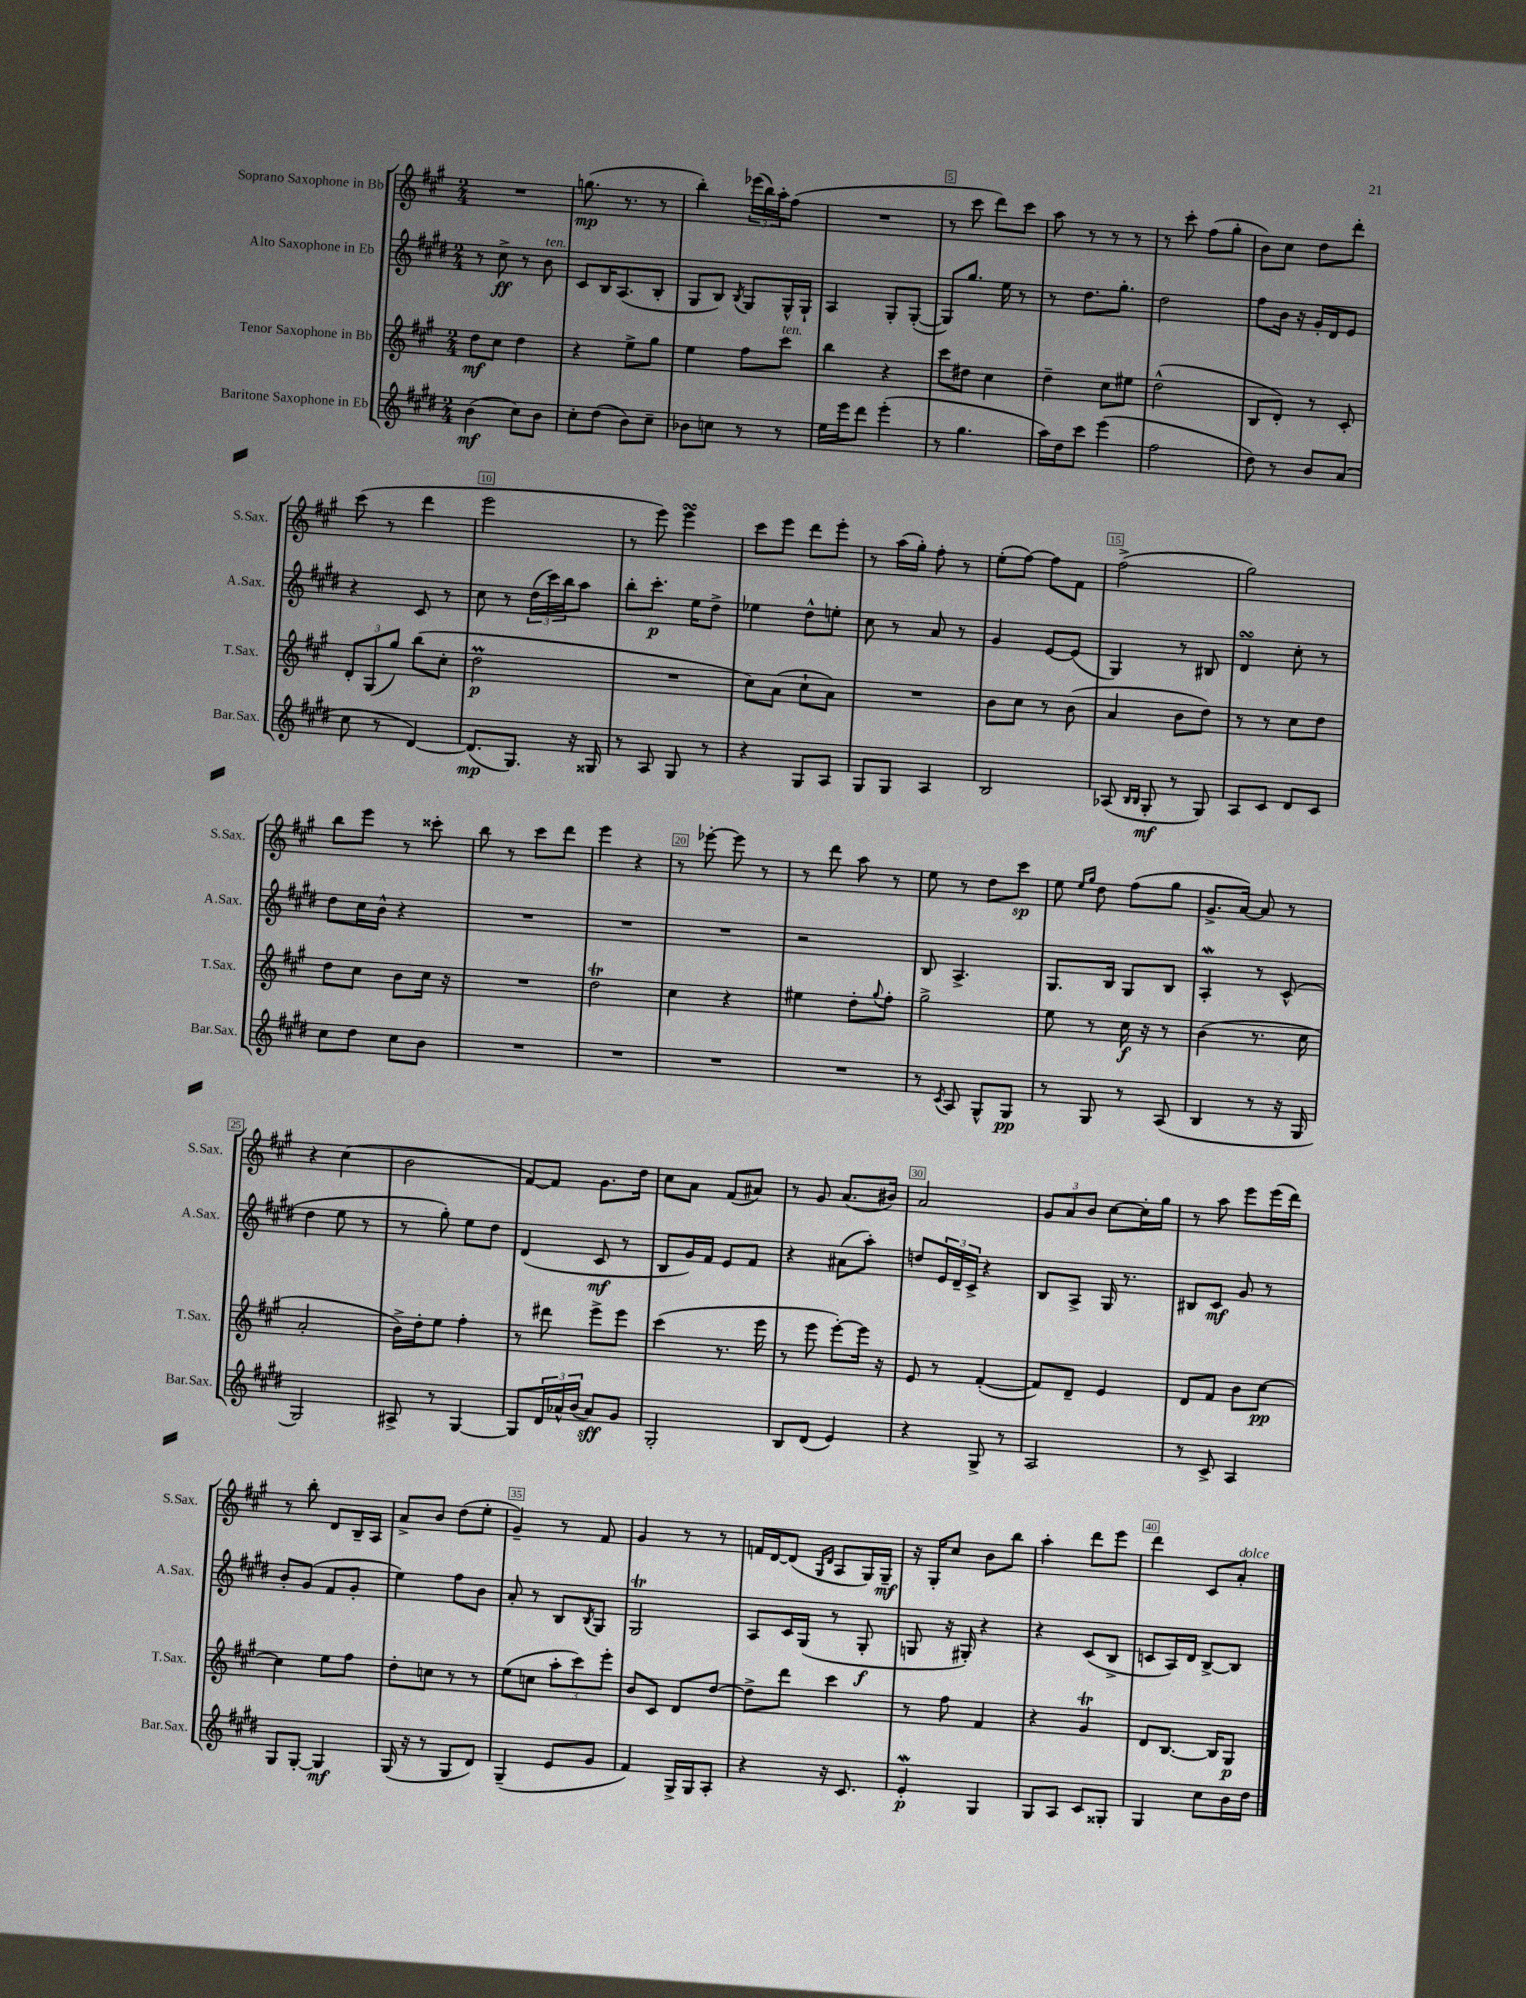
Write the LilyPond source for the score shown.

<<
\new StaffGroup <<
\new Staff = "s0" \with { instrumentName = "Soprano Saxophone in Bb" shortInstrumentName = "S.Sax." } {
    \clef treble \key a \major \numericTimeSignature \time 2/4
    R2 |
    g''8.\mp( r8. r8 |
    b''4-.) \tuplet 3/2 { ees'''16( b''16) a''16-. } fis''8( |
    R2 |
    r8 cis'''8 d'''8) cis'''8 |
    a''8 r8 r8 r8 |
    r8 cis'''8-. fis''8( gis''8-. |
    b'8) cis''8 d''8 d'''8-. |
    cis'''8( r8 d'''4 |
    e'''2 |
    r8 e'''8) e'''4\turn |
    cis'''8 e'''8 d'''8 e'''8-. |
    r8 a''16( gis''16-.) fis''8-. r8 |
    e''8-.( fis''8~) fis''8 fis'8 |
    fis''2->( |
    gis''2) |
    b''8 e'''8 r8 cisis'''8-. |
    b''8 r8 cis'''8 d'''8 |
    e'''4 r4 |
    r8 ees'''8~-. ees'''8 r8 |
    r8 d'''8 a''8 r8 |
    e''8 r8 d''8 cis'''8\sp |
    e''8 \grace { e''16 gis''16 } d''8 fis''8( gis''8 |
    gis'8.-> a'16~) a'8 r8 |
    r4 cis''4( |
    b'2 |
    fis'8~) fis'8 gis'8. d''16 |
    cis''8 a'8 fis'8( ais'8) |
    r8 gis'8 a'8.( bis'16) |
    a'2 |
    \tuplet 3/2 { gis'8 a'8 b'8 } cis''8~ cis''16-. gis''16 |
    r8 a''8 e'''8 e'''16( d'''16) |
    r8 b''8-. d'8 b16-- a16 |
    a'8-> b'8 d''8( e''8-. |
    gis'4--) r8 fis'8 |
    gis'4 r8 r8 |
    f'16 d'16~ d'8( \grace { gis16 d'16 } a8 gis16) gis16--\mf |
    r16 gis16-. cis''8 b'8 b''8 |
    a''4-. d'''8 e'''8 |
    d'''4 cis'8 a'8-.^\markup { \italic "dolce" } \bar "|." |
}
\new Staff = "s1" \with { instrumentName = "Alto Saxophone in Eb" shortInstrumentName = "A.Sax." } {
    \clef treble \key e \major \numericTimeSignature \time 2/4
    r8 cis''8->\ff r8 b'8^\markup { \italic "ten." } |
    cis'8 b16 a8.( b8-. |
    gis8 b8) \acciaccatura { b8 } gis8 gis16-^ gis16-! |
    a4 gis8-. gis8~-.( |
    gis8) gis''8. e''16 r8 |
    r8 dis''8. gis''8.-. |
    dis''2 |
    fis''8 b'16 r16 gis'16-. dis'16 e'8 |
    r4 cis'8 r8 |
    cis''8 r8 \tuplet 3/2 { dis''16( cis'''16) b''16 } a''8 |
    b''8-. cis'''8.-.\p e''16 dis''8-> |
    ees''4 dis''8-^ e''8-. |
    cis''8 r8 a'8 r8 |
    gis'4 e'8~ e'8( |
    gis4) r8 bis8 |
    dis'4\turn cis''8-. r8 |
    dis''8 cis''16 b'16-^ r4 |
    R2 |
    R2 |
    R2 |
    r2 |
    b8 a4.-> |
    gis8. b16 gis8 b8 |
    a4-.\mordent r8 cis'8-^( |
    dis''4 e''8 r8 |
    r8 gis''8-.) e''8 dis''8 |
    dis'4( cis'8\mf r8 |
    b8 gis'16) fis'16 e'8 fis'8 |
    r4 ais'8( a''8-.) |
    d''8 \tuplet 3/2 { e'16 dis'16-- cis'16-> } r4 |
    b8 a8-> gis16 r8. |
    bis8 cis'8\mf gis'8 r8 |
    b'8-. gis'8( fis'8 gis'8-. |
    e''4) fis''8 b'8 |
    a'8-. r8 b8 \acciaccatura { b8 } gis8 |
    gis2\trill |
    a8 cis'16 gis16( r8 gis8-.\f |
    g8 r16 gis16-.) r4 |
    r4 cis'8( b8-> |
    c'8 a16) dis'16 b8~-> b8 \bar "|." |
}
\new Staff = "s2" \with { instrumentName = "Tenor Saxophone in Bb" shortInstrumentName = "T.Sax." } {
    \clef treble \key a \major \numericTimeSignature \time 2/4
    d''8\mf cis''8 d''4 |
    r4 e''8-> gis''8 |
    e''4 fis''8 cis'''8^\markup { \italic "ten." } |
    b''4 r4 |
    cis'''8 dis''8 cis''4 |
    d''4-- cis''8 eis''8 |
    d''2-^( |
    b8 d'8-.) r8 cis'8-. |
    \tuplet 3/2 { d'8-. gis8( gis''8) } b''8( cis''8-. |
    d''2\prall\p |
    R2 |
    cis''8) a'8( cis''8-! a'8) |
    R2 |
    b'8 cis''8 r8 b'8( |
    a'4 b'8 d''8) |
    r8 r8 cis''8 d''8 |
    d''8 cis''8 b'8 cis''16 r16 |
    R2 |
    d''2\trill |
    cis''4 r4 |
    eis''4 d''8-. \appoggiatura { gis''8 } fis''8-. |
    gis''2-> |
    e''8 r8 cis''16\f r16 r8 |
    b'4( r8. cis''16 |
    a'2-. |
    b'16->) d''16-. e''8 fis''4-. |
    r8 dis'''8 e'''8-> e'''8 |
    cis'''4( r8. e'''16 |
    r8 e'''8 e'''8~-.) e'''16 r16 |
    e'8 r8 fis'4~-.( |
    fis'8) d'8-- e'4 |
    d'8 fis'8 b'8 cis''8~\pp |
    cis''4 e''8 fis''8 |
    d''8-. c''8 r8 r8 |
    e''8( c''8 \tuplet 3/2 { a''8-. cis'''8) e'''8-. } |
    b'8 cis'8 d'8 d''8~ |
    d''8-> d'''8 cis'''4 |
    r8 fis''8 fis'4 |
    r4 gis'4\trill |
    d'8 b8.~ b16 gis8\p \bar "|." |
}
\new Staff = "s3" \with { instrumentName = "Baritone Saxophone in Eb" shortInstrumentName = "Bar.Sax." } {
    \clef treble \key e \major \numericTimeSignature \time 2/4
    b'4\mf( cis''8) b'8 |
    cis''8-. dis''8( b'8) cis''8-- |
    bes'8 c''8 r8 r8 |
    e''16 e'''16 dis'''8 e'''4-.( |
    r8 gis''4. |
    a''16) dis''16 cis'''8 e'''4( |
    fis''2 |
    dis''8) r8 b'8 a'8( |
    cis''8 r8 dis'4~) |
    dis'8.\mp( gis8.) r16 gisis16 |
    r8 a8 gis8 r8 |
    r4 gis8 a8 |
    gis8 gis8 a4 |
    b2 |
    aes8( \grace { b16 b16 } gis8-.\mf r8 gis8) |
    a8 cis'8 dis'8 cis'8 |
    cis''8 dis''8 cis''8 b'8 |
    R2 |
    R2 |
    R2 |
    R2 |
    r8 \acciaccatura { cis'8 } a8 gis8-^ gis8\pp |
    r8 gis8 r8 a8( |
    b4 r8 r16 gis16 |
    gis2) |
    ais8-> r8 gis4~ |
    gis8 \tuplet 3/2 { dis'16 aes'16-^ b'16( } aes'8\sff) gis'8 |
    gis2-. |
    b8 dis'8( e'4) |
    r4 gis8-> r8 |
    a2 |
    r8 cis'8-> a4 |
    gis8 gis8~-. gis4\mf |
    gis16( r16 r8 gis8 dis'8) |
    gis4--( e'8 gis'8 |
    fis'4) gis16-> gis16 a8-. |
    r4 r16 cis'8. |
    e'4-.\mordent\p gis4 |
    gis8 a8 cis'8 gisis8-. |
    gis4 cis''8 b'16 dis''16 \bar "|." |
}
>>
>>
\layout { \context { \Score \override BarNumber.break-visibility = ##(#f #t #t) barNumberVisibility = #(every-nth-bar-number-visible 5) \override BarNumber.stencil = #(make-stencil-boxer 0.1 0.3 ly:text-interface::print) } }
